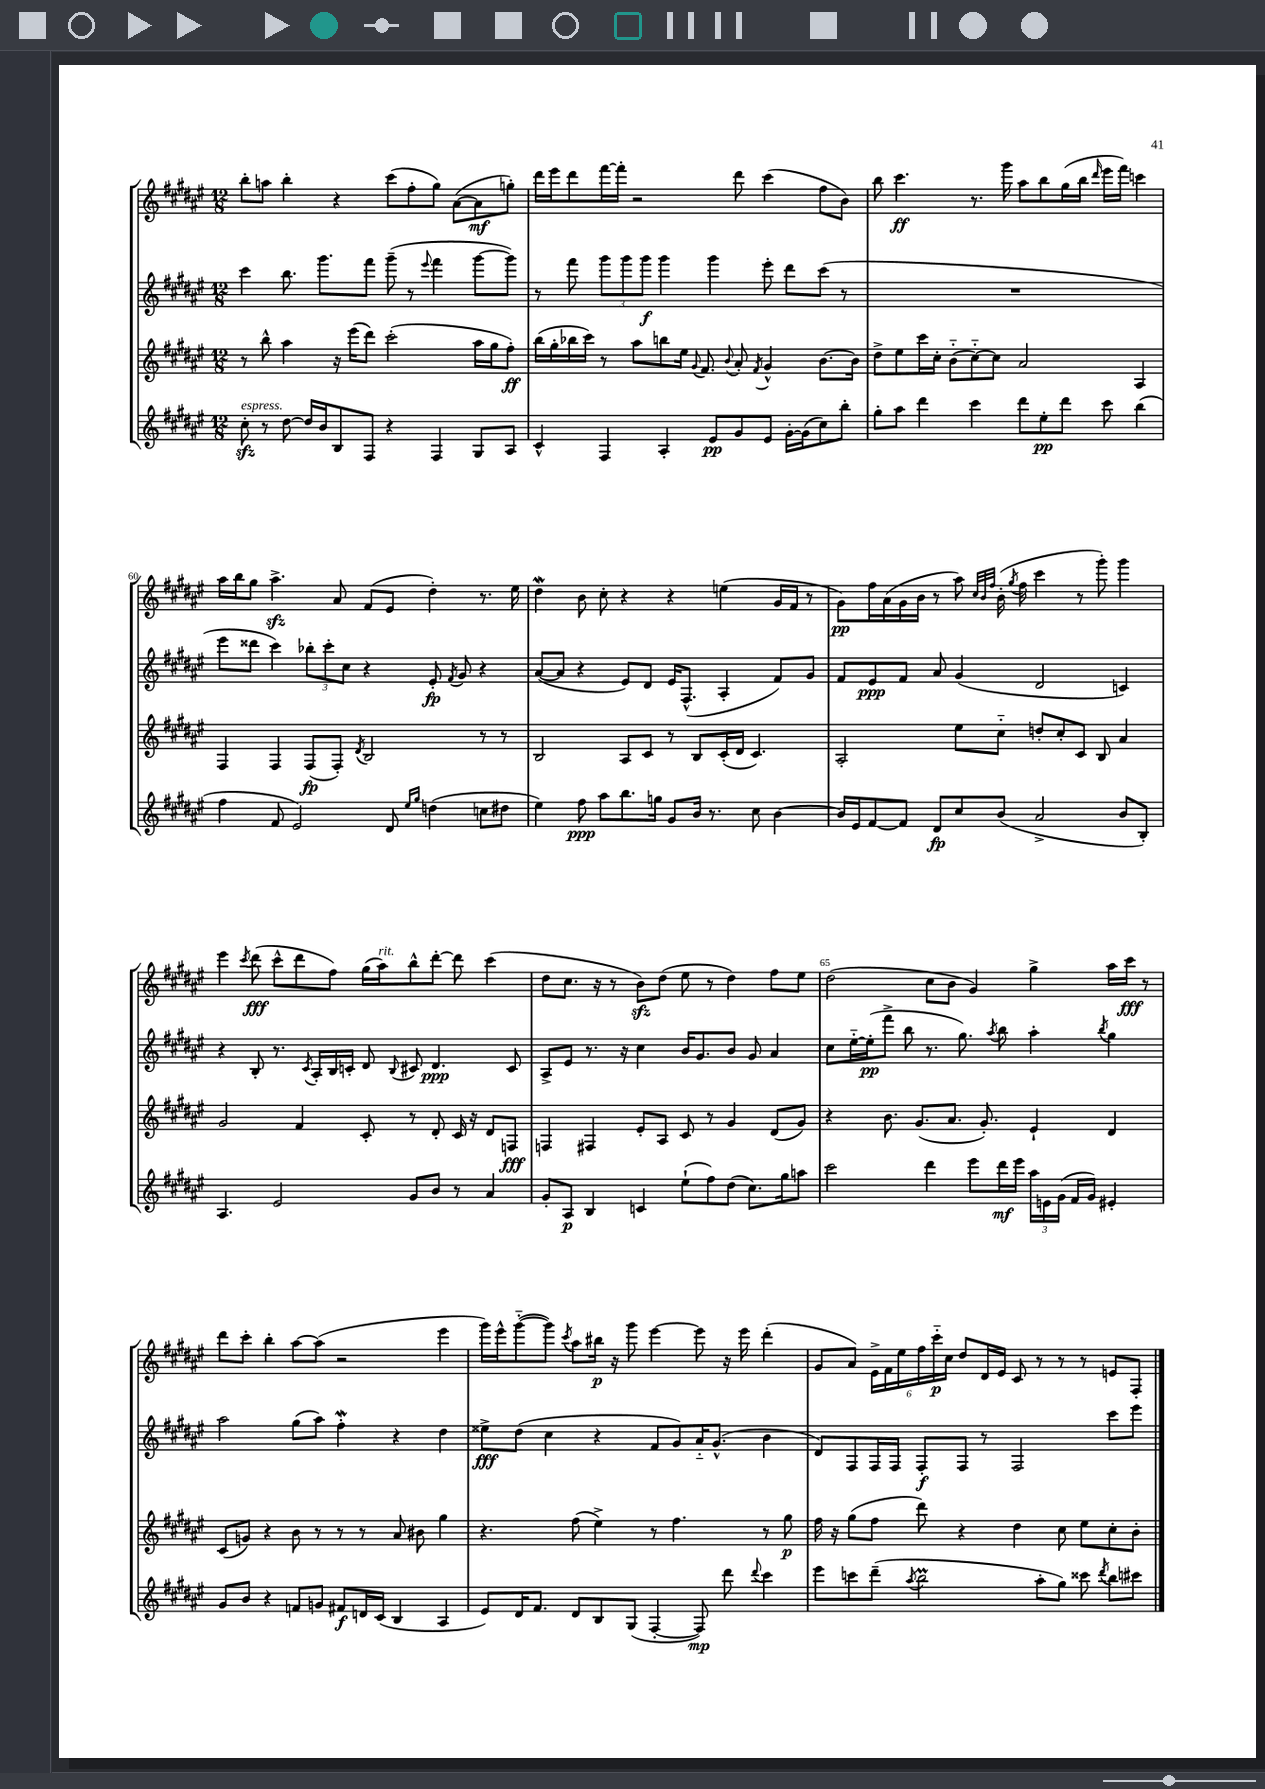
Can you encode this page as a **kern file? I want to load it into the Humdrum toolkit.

**kern	**kern	**kern	**kern
*staff4	*staff3	*staff2	*staff1
*clefG2	*clefG2	*clefG2	*clefG2
*k[f#c#g#d#a#e#]	*k[f#c#g#d#a#e#]	*k[f#c#g#d#a#e#]	*k[f#c#g#d#a#e#]
*M12/8	*M12/8	*M12/8	*M12/8
8cc#'	8r	4ccc#	8bb'
8r	8bb^^	.	8aa
[8dd#	4aa#	8.bb	4bb'
16dd#]	.	.	.
16b	.	8.ggg#	.
8B	16r	.	4r
.	(16eee#	.	.
8F#	8ddd#)	8fff#	.
4r	(2ccc#'	(8ggg#~	(8ccc#
.	.	8r	8ff#'
.	.	8qqeee#	.
4F#	.	4fff#	8gg#)
.	.	.	([8a#
8G#	16aa#	[8ggg#	8a#]
.	16gg#	.	.
8A#	8ff#')	8ggg#])	8gg')
=	=	=	=
4c#^^	(16bb	8r	16ddd#
.	16gg#'	.	16eee#
.	16bb-	8fff#	8ddd#
.	16ccc#)	.	.
4F#	8r	12ggg#	[16fff#
.	.	.	16fff#']
.	.	12ggg#	.
.	8aa#	.	2r
.	.	12ggg#	.
4A#'	8bb	4ggg#	.
.	16ee#	.	.
.	8qqg#	.	.
.	8.f#	.	.
8e#	.	4ggg#	.
.	8qqb	.	.
8g#	8a#'	.	8ddd#
.	8qf#	.	.
8e#	4g#^^	8eee#'	(4ccc#
[16g#'	.	8ddd#	.
(16g#]	.	.	.
8cc#)	[8.b	(8ccc#	8ff#
8bb'	.	8r	8b)
.	16b]	.	.
=	=	=	=
8gg#'	8dd#^	1.r	8bb
8aa#	8ee#	.	4.ccc#
4ddd#	16ccc#	.	.
.	16cc#'	.	.
.	(8b'~	.	.
4ccc#	[8cc#'~)	.	8.r
.	8cc#]	.	.
.	.	.	16ggg#
8ddd#	2a#	.	8aa#
8ee#'	.	.	8bb
8ddd#	.	.	(16gg#
.	.	.	16bb
.	.	.	16qqddd#
8ccc#	.	.	16eee#
.	.	.	16fff#)
(4bb	4A#	.	4ccc
=	=	=	=
4ff#	4F#	8eee#	16aa#
.	.	.	16bb
.	.	8ddd##	8gg#
8f#	4F#	4ccc#)	4.aa#^
2e#)	.	.	.
.	(8F#	12bb-'	.
.	.	12ccc#'	.
.	8F#')	.	8a#
.	.	12cc#	.
.	8qd#	.	.
.	2B	4r	(8f#
8d#	.	.	8e#
16qqee#	.	.	.
16qqgg#	.	.	.
(4dd	.	8e#'	4dd#')
.	.	8qf#	.
.	.	8g#	.
8cc	8r	4r	8.r
8dd#	8r	.	.
.	.	.	16ee#
=	=	=	=
4ee#)	2B	([8a#	4dd#
.	.	8a#]	.
8ff#	.	4r	8b
8aa#	.	.	8cc#'
8.bb	8A#	8e#)	4r
.	8c#	8d#	.
16gg	.	.	.
8g#	8r	16e#	4r
.	.	(8.F#^^	.
16b	8B	.	.
8.r	.	.	.
.	(16c#'	4A#'	(4ee
.	16d#	.	.
8cc#	4.c#)	.	.
[4b	.	8f#)	16g#
.	.	.	16f#
.	.	8g#	8r
=	=	=	=
16b]	2A#'	8f#	8g#)
16e#	.	.	.
[8f#	.	8e#	16ff#
.	.	.	(16a#
8f#]	.	8f#	16g#
.	.	.	16b
8d#	.	8a#	8r
8cc#	8ee#	(4g#	8aa#)
.	.	.	32qqcc#
.	.	.	32qqb
.	.	.	32qqff#
(8b	8cc#'~	.	(16b'
.	.	.	8qgg#
.	.	.	16ff#
2a#^	8dd'	2d#	4ccc#
.	8cc#'	.	.
.	8c#	.	8r
.	8B	.	8ggg#')
8b	4a#	4c)	4ggg#
8B')	.	.	.
=	=	=	=
4.A#	2g#	4r	4eee#
.	.	.	8qccc#
.	.	8B'	(8ddd#
2e#	.	8.r	8ccc#^^
.	4f#	.	8ddd#
.	.	8qc#	.
.	.	16A#'	.
.	.	16B	8ff#)
.	.	16c'	.
.	8c#'	8d#	(16gg#
.	.	.	16aa#)
.	.	8qqB	.
8g#	8r	8c#	8bb^^
8b	8d#'	4.d#	[8ddd#'
8r	16c#	.	8ddd#]
.	16r	.	.
4a#	8d#	.	(4ccc#
.	8F	8c#	.
=	=	=	=
8g#'	4F	8A#^	8dd#
8A#	.	8e#	8.cc#
4B	4F#	8.r	.
.	.	.	16r
.	.	.	8r
.	.	16r	.
4c	8e#'	4cc#	8b)
.	8A#	.	(8dd#
(8ee#`	8c#	16b	8ee#
.	.	8.g#	.
8ff#)	8r	.	8r
(8dd#	4g#	8b	4dd#)
8.cc#)	.	8g#	.
.	(8d#	4a#	8ff#
16gg#	.	.	.
8aa	8g#)	.	8ee#
=	=	=	=
2ccc#	4r	8cc#	(2dd#
.	.	[16ee#'~	.
.	.	(16ee#']	.
.	8.b	8fff#^	.
.	.	8bb	.
.	(8.g#	.	.
4ddd#	.	8.r	8cc#
.	8.a#	.	8b
.	.	8.gg#)	.
8eee#	.	.	4g#)
.	8.g#')	.	.
.	.	8qaa#	.
16ddd#	.	8bb	.
16eee#	.	.	.
24aa#	4e#`	4aa#'	4gg#^
24e	.	.	.
(24g#	.	.	.
16f#	.	.	.
16g#)	.	.	.
.	.	8qbb	.
4e#'	4d#	4gg#	16aa#
.	.	.	16ccc#
.	.	.	8r
=	=	=	=
8g#	(8c#	2aa#	8ddd#
8b	8g)	.	8ccc#'
4r	4r	.	4bb'
8f	8b	(8gg#	[8aa#
8g	8r	8aa#)	(8aa#]
8f#	8r	4ff#'	2r
16d	8r	.	.
(16c#	.	.	.
4B	8a#	4r	.
.	8b#	.	.
4A#	4gg#	4dd#	4eee#
=	=	=	=
8e#)	4.r	8ee##^	16ggg#)
.	.	.	16eee#^^
16d#	.	(8dd#	([8ggg#'~
8.f#	.	.	.
.	.	4cc#	8ggg#])
.	.	.	8qccc#
8d#	(8ff#	.	8aa#
8B	4ee#^)	4r	16bb#
.	.	.	16r
(8G#	.	.	8ggg#
[4F#'	8r	8f#	[4eee#
.	4.ff#	8g#)	.
8F#])	.	16a#'~	8eee#]
.	.	(8.g#^^	.
8ddd#	.	.	16r
.	.	.	16eee#
8qqddd#	.	.	.
4ccc#	8r	4b	(4ddd#'
.	8gg#	.	.
=	=	=	=
8eee#	16ff#	8d#)	8g#
.	16r	.	.
8ccc	(8gg#	8F#	8a#)
(8ddd#~	8ff#	16F#	24e#^
.	.	.	24f#
.	.	16F#	.
.	.	.	24ee#
8qaa#	.	.	.
2bb	8ddd#)	8F#'	24ff#
.	.	.	24ccc#'~
.	.	.	24cc#
.	4r	8F#	8dd#
.	.	8r	16d#
.	.	.	16e#
.	4dd#	2F#	8c#
8aa#'	.	.	8r
8gg#)	8cc#	.	8r
8ccc##	8ee#	.	8r
8qddd#	.	.	.
8bb	8cc#'	8ccc#	8e
8ccc#	8b'	8eee#	8F#'
==	==	==	==
*-	*-	*-	*-
